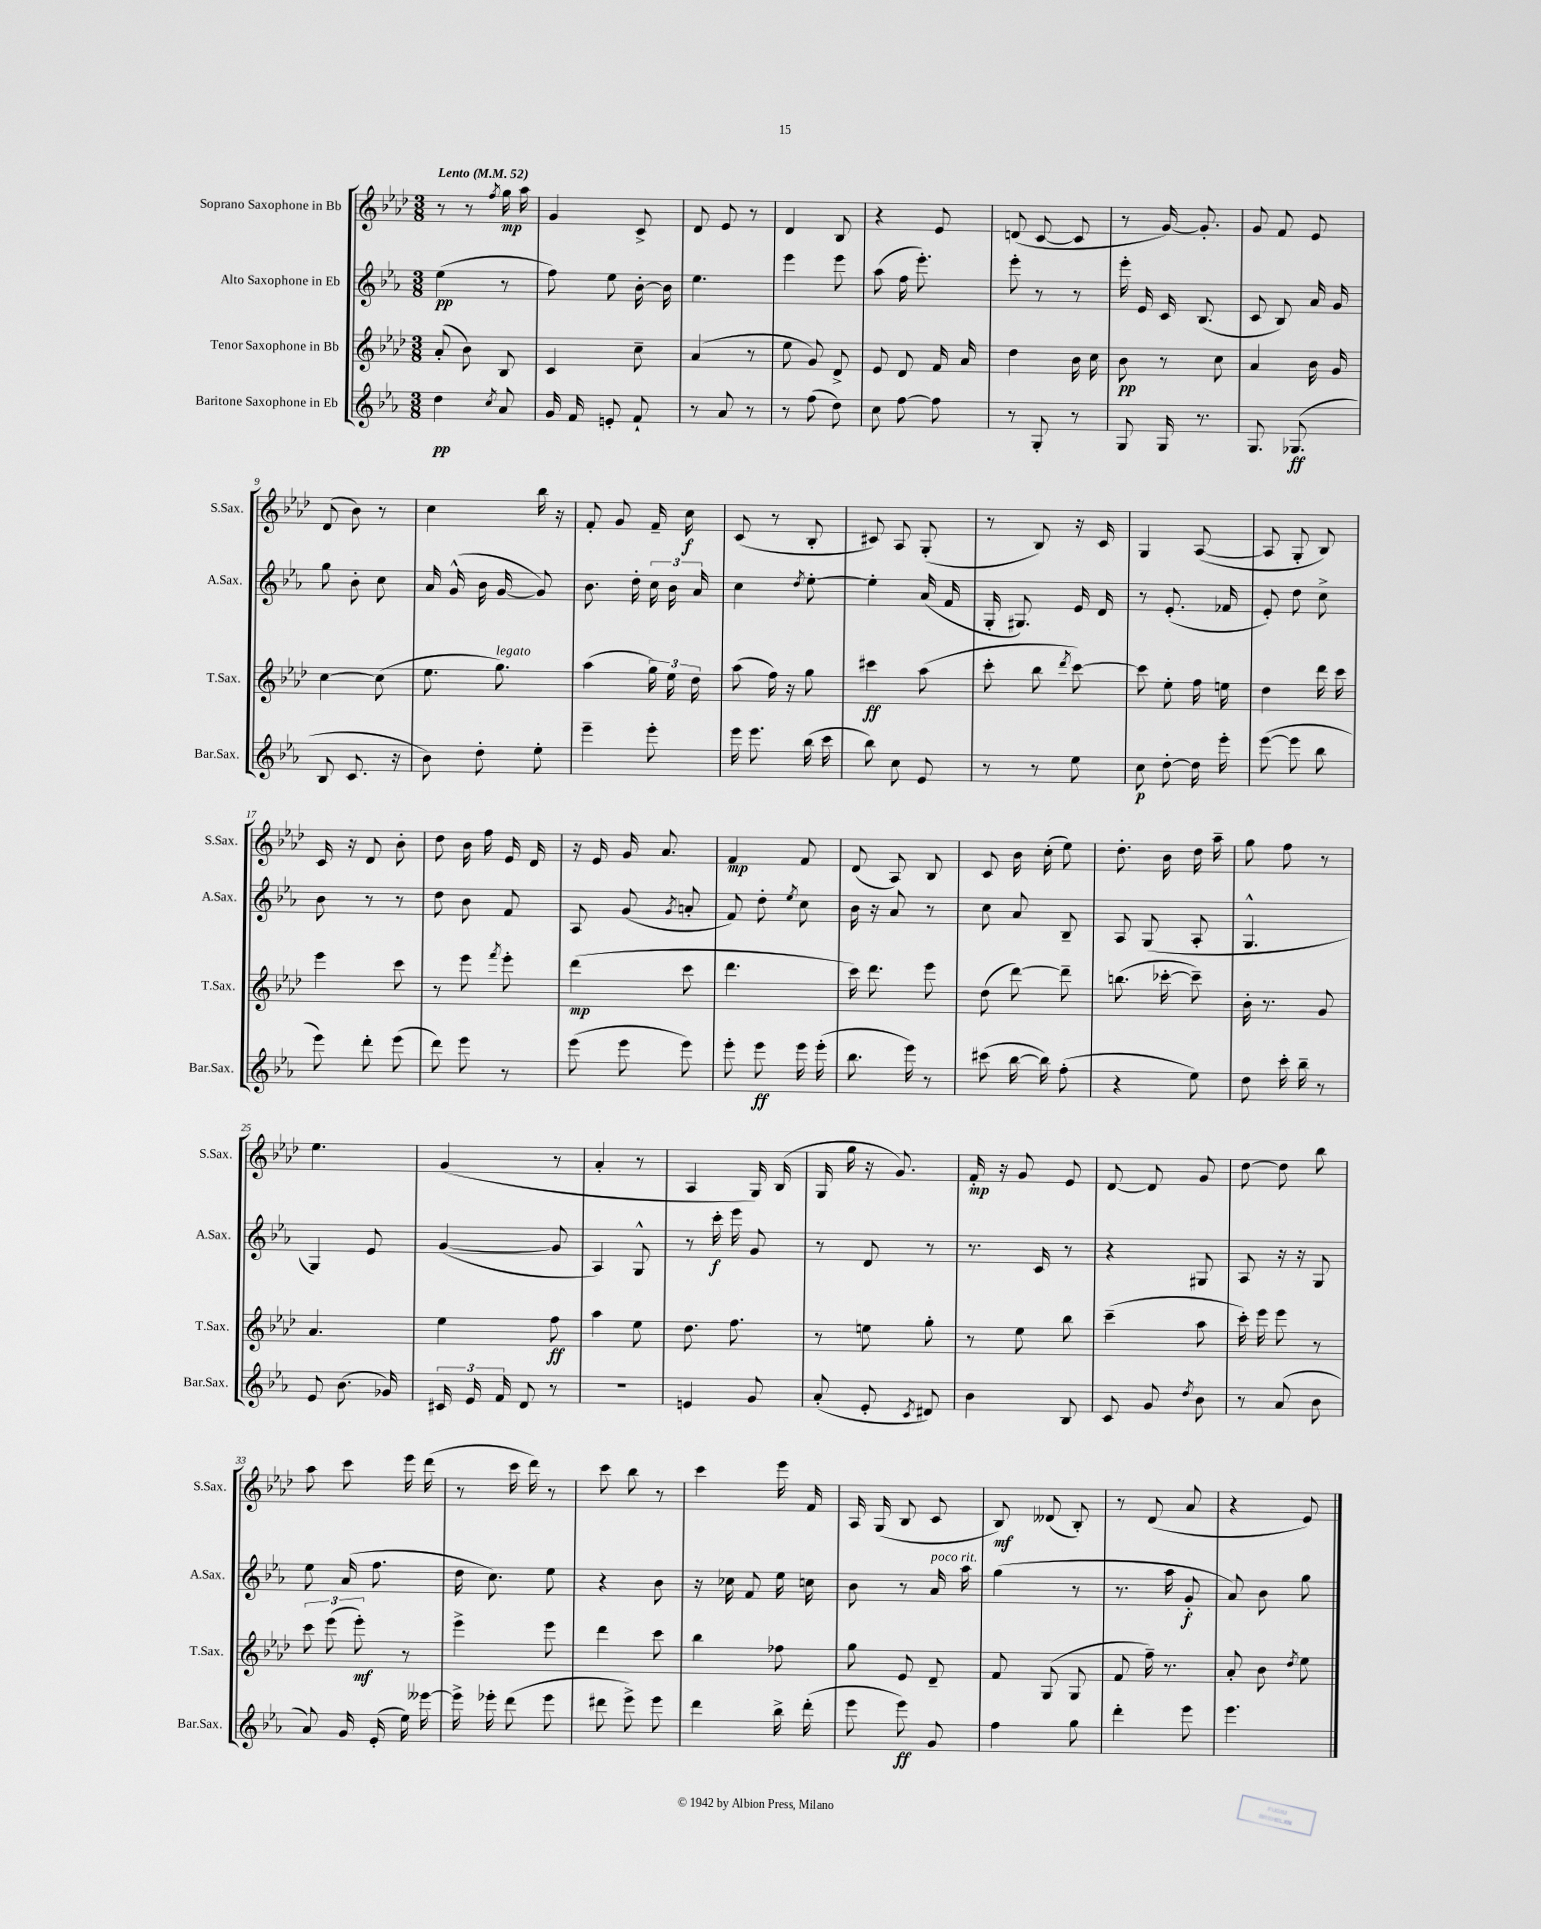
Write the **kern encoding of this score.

**kern	**kern	**kern	**kern
*staff4	*staff3	*staff2	*staff1
*clefG2	*clefG2	*clefG2	*clefG2
*k[b-e-a-]	*k[b-e-a-d-]	*k[b-e-a-]	*k[b-e-a-d-]
*M3/8	*M3/8	*M3/8	*M3/8
*MM52	*MM52	*MM52	*MM52
4dd	(8a-'	(4ee-	8r
.	8b-)	.	8r
8qcc	.	.	8qff
8a-	8B-	8r	16gg
.	.	.	16aa-
=	=	=	=
16g	4c	8ff)	4g
16f	.	.	.
8e'	.	8ee-	.
8f`	8cc~	[16b-'	8c^
.	.	16b-]	.
=	=	=	=
8r	(4a-	4.ee-	8d-
8a-	.	.	8e-
8r	8r	.	8r
=	=	=	=
8r	8ee-	4eee-	4d-
(8ff	8g)	.	.
8dd)	8d-^	8eee-	8B-
=	=	=	=
8cc	8e-	(8aa-	4r
[8ff	8d-	16ff	.
.	.	8.eee-')	.
8ff]	16f	.	8e-
.	16a-	.	.
=	=	=	=
8r	4dd-	8eee-'	(8d
8G'	.	8r	[8c
8r	16b-	8r	8c]
.	16cc	.	.
=	=	=	=
8G	8b-	16eee-'	8r
.	.	16e-	.
16G	8r	16c	[16g)
8.r	.	(8.B-	8.g']
.	8cc	.	.
=	=	=	=
8.G	4a-	8c	8g
.	.	8B-)	8f
(8.G-	.	.	.
.	16b-	16a-	8e-
.	16g	16g	.
=	=	=	=
8B-	[4cc	8gg	(8d-
8.c	.	8b-'	8b-)
.	(8cc]	8cc	8r
16r	.	.	.
=	=	=	=
8b-)	8.ee-	16a-	4cc
.	.	(16g^^	.
8dd'	.	16b-	.
.	8.gg)	[16g	.
8ee-'	.	8g])	16bb-
.	.	.	16r
=	=	=	=
4eee-~	(4aa-	8.b-	8f'
.	.	.	8g
.	.	16dd'	.
8eee-'	24gg)	24cc	16f~
.	24ee-	24b-	.
.	.	.	16cc
.	24dd-	24a-	.
=	=	=	=
16eee-	(8aa-	4cc	(8c
8.eee-	.	.	.
.	16ff)	.	8r
.	16r	.	.
.	.	8qdd	.
(16bb-	8gg	[8ee-'	8B-'
16ccc	.	.	.
=	=	=	=
8bb-)	4ccc#	4ee-']	8c#)
8cc	.	.	8A-
8e-	(8aa-	(16a-	(8G'
.	.	16f	.
=	=	=	=
8r	8ccc'	16G'	8r
.	.	8.G#)	.
8r	8bb-	.	8B-)
.	8qddd-	.	.
8ee-	[8ccc)	16e-	16r
.	.	16d	16c
=	=	=	=
8cc	8ccc]	8r	4G
[8dd'	8ee-'	(8.e-'	.
16dd]	16ff	.	([8A-
16eee-'	16ee	16f-	.
=	=	=	=
([8eee-	4dd-	8e-')	8A-]
8eee-]	.	8dd	8G'
8bb-	16ddd-	8cc^	8B-)
.	16ccc	.	.
=	=	=	=
8eee-)	4eee-	8b-	16c
.	.	.	16r
8ddd'	.	8r	8d-
(8eee-	8ccc	8r	8b-'
=	=	=	=
8ddd)	8r	8dd	8dd-
8eee-	8eee-	8b-	16b-
.	.	.	16ff
.	8qfff	.	.
8r	8eee-'	8f	16e-
.	.	.	16d-
=	=	=	=
(8eee-	(4ddd-	8A-	16r
.	.	.	16e-
8eee-	.	(8g	16g
.	.	.	8.a-
.	.	8qg	.
8eee-)	8ccc	8a'	.
=	=	=	=
8eee-'	4.ddd-	8f)	4f
8eee-	.	8dd'	.
.	.	8qee-	.
16eee-	.	8cc	8f
(16eee-'	.	.	.
=	=	=	=
8.bb-	16ccc)	16b-	(8d-
.	8.ddd-	16r	.
.	.	8a-	8A-)
16eee-)	.	.	.
8r	8eee-	8r	8B-
=	=	=	=
(8ccc#	(8dd-	8cc	8c
[16bb-	[8ddd-)	8a-	16b-
16bb-])	.	.	(16cc'
(8ff'	8ddd-~]	8B-~	8ee-)
=	=	=	=
4r	(8.bb	8A-	8.dd-'
.	.	(8G	.
.	[16ccc-'	.	16b-
8ee-)	8ccc-~])	8A-'	16dd-
.	.	.	16aa-~
=	=	=	=
8dd	16b-'	4.G^^	8gg
.	8.r	.	.
16ccc'	.	.	8ff
16bb-~	.	.	.
8r	8g	.	8r
=	=	=	=
8e-	4.a-	4G)	4.ee-
(8.b-	.	.	.
.	.	8e-	.
16g-)	.	.	.
=	=	=	=
24c#	4ee-	([4g	(4g
24e-	.	.	.
24f	.	.	.
8d	.	.	.
8r	8ff	8g]	8r
=	=	=	=
4.r	4aa-	4A-)	4a-'
.	8ee-	8G^^	8r
=	=	=	=
4e	8.dd-	8r	4A-
.	.	16ccc'	.
.	8.ff	16eee-	.
8g	.	8g	16G)
.	.	.	(16B-
=	=	=	=
(8a-'	8r	8r	16G
.	.	.	16gg
8e-'	8ee	8d	16r
.	.	.	8.g)
8qc	.	.	.
8d#)	8gg'	8r	.
=	=	=	=
4b-	8r	8.r	16f'
.	.	.	16r
.	8ee-	.	8g
.	.	16c	.
8B-	8bb-	8r	8e-
=	=	=	=
8c	(4ccc~	4r	[8d-
8g	.	.	8d-]
8qdd	.	.	.
8b-	8aa-	8G#	8g
=	=	=	=
8r	16ccc')	8A-	[8dd-
.	16eee-	.	.
(8a-	8eee-	16r	8dd-]
.	.	16r	.
8b-	8r	8G	8bb-
=	=	=	=
8a-)	12ccc	8ee-	8aa-
.	(12eee-	.	.
16g	.	(16a-	8ccc
.	12eee-')	.	.
(16e-'	.	8.ff	.
16ee-)	8r	.	16eee-
[16eee--	.	.	(16ddd-
=	=	=	=
16eee--^]	4eee-^	16dd	8r
16eee-'	.	8.cc)	.
(8ddd	.	.	16ccc
.	.	.	16ddd-)
8eee-	8eee-	8ee-	8r
=	=	=	=
8ddd#	4ddd-	4r	8ccc
8eee-^)	.	.	8bb-
8eee-	8ccc	8b-	8r
=	=	=	=
4ddd	4bb-	16r	4ccc
.	.	16cc-	.
.	.	8f	.
16bb-^	8ff-	16ee-	16eee-
(16ddd'	.	16cc	16f
=	=	=	=
8eee-	8gg	8b-	16A-
.	.	.	(16G
8eee-)	8e-	8r	8B-
8g	8d-~	16a-	8c
.	.	16aa-	.
=	=	=	=
4ff	8f	(4gg	8B-)
.	(8G	.	(8d--
8gg	8G	8r	8B-')
=	=	=	=
4ddd'	8f	8.r	8r
.	16ff~)	.	(8d-
.	8.r	16aa-	.
8eee-	.	8g'	8a-
=	=	=	=
4.eee-	8a-'	8a-)	4r
.	8b-	8b-	.
.	8qdd-	.	.
.	8ee-	8gg	8e-)
==	==	==	==
*-	*-	*-	*-
